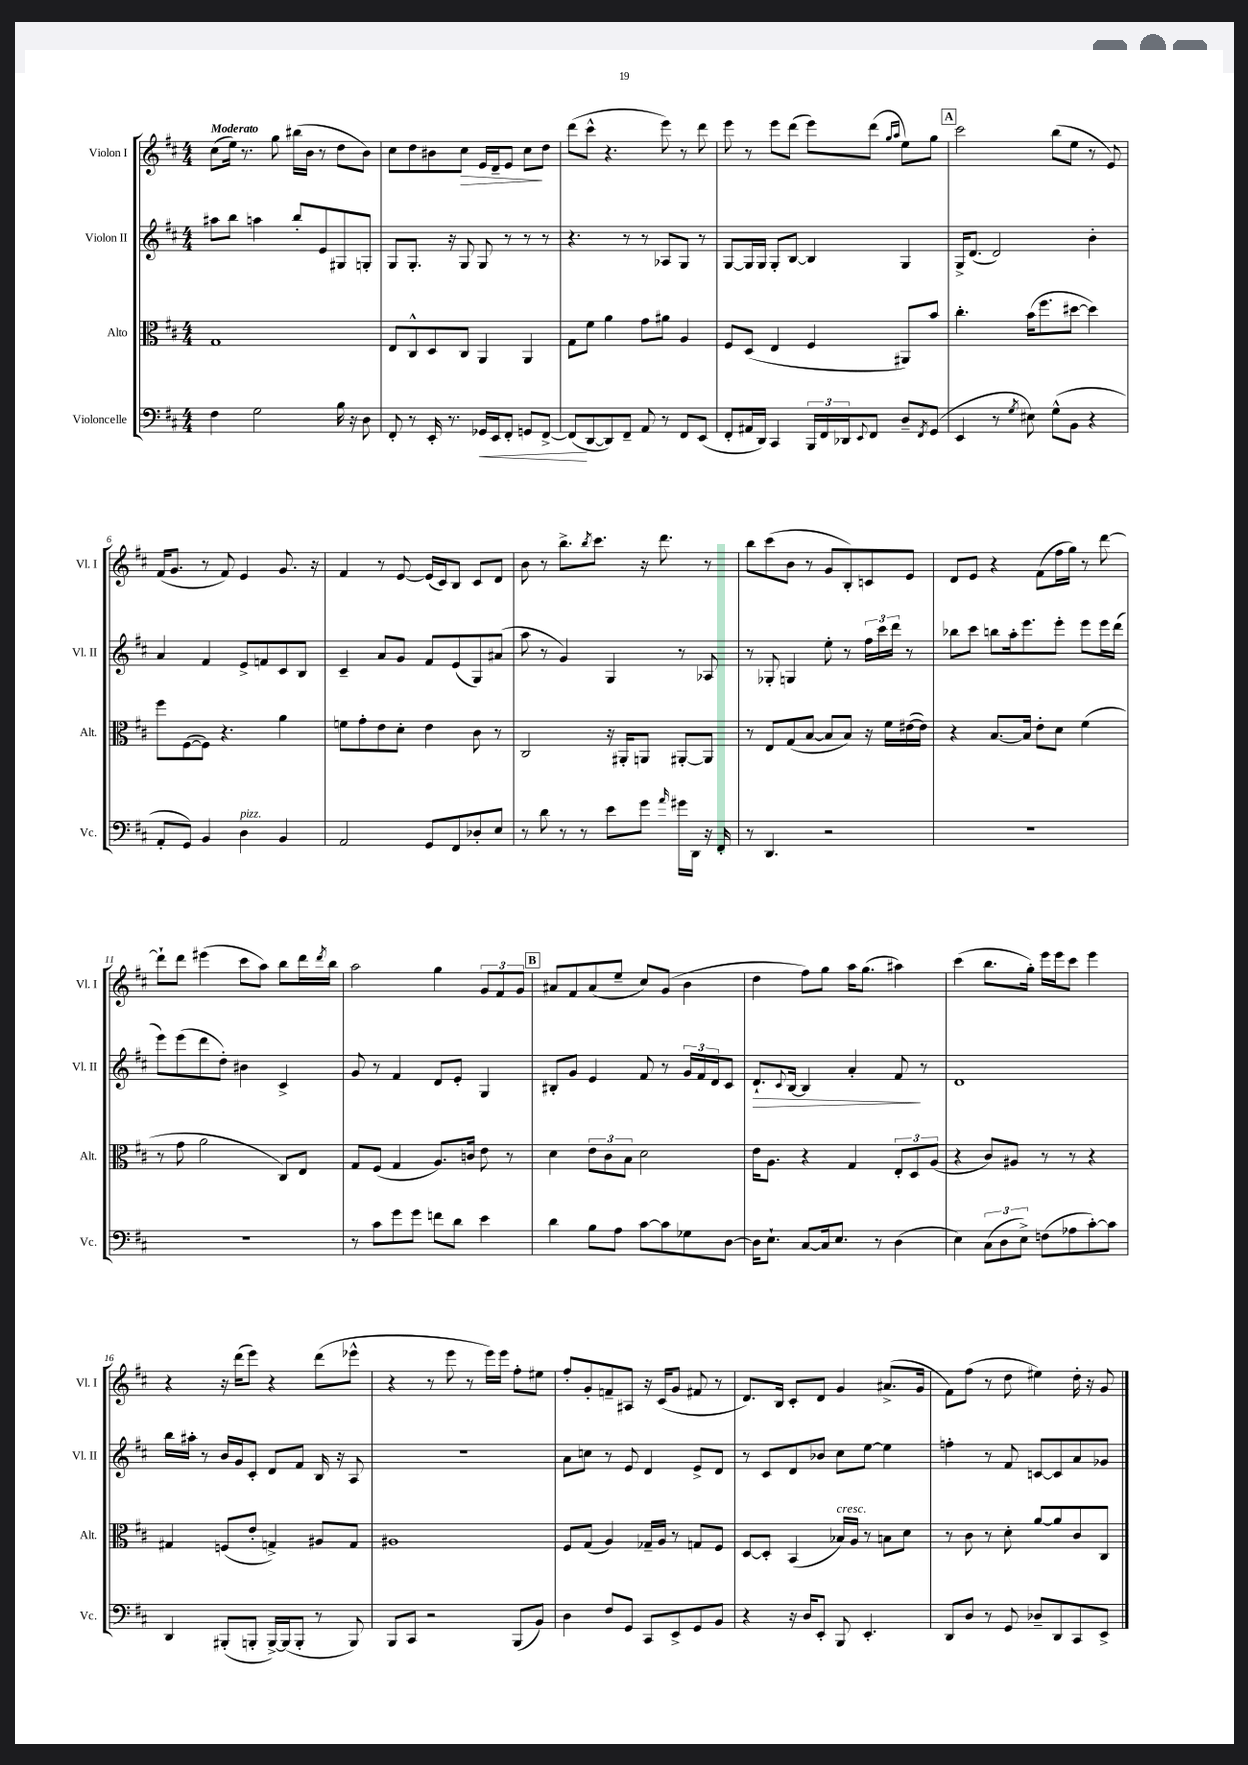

**kern	**dynam	**kern	**kern	**dynam	**kern	**dynam
*part4	*part4	*part3	*part2	*part2	*part1	*part1
*staff4	*staff4	*staff3	*staff2	*staff2	*staff1	*staff1
*I"Violoncelle	*	*I"Alto	*I"Violon II	*	*I"Violon I	*
*I'Vc.	*	*I'Alt.	*I'Vl. II	*	*I'Vl. I	*
*clefF4	*	*clefC3	*clefG2	*	*clefG2	*
*k[f#c#]	*	*k[f#c#]	*k[f#c#]	*	*k[f#c#]	*
*M4/4	*	*M4/4	*M4/4	*	*M4/4	*
=1	=1	=1	=1	=1	=1	=1
!	!	!	!	!	!LO:TX:a:B:t=Moderato	!
4F#\	.	1G	8aa#X\L	.	(8cc#\L	.
.	.	.	8bb\J	.	16ee\Jk)	.
.	.	.	.	.	8.r	.
2G\	.	.	4aan\	.	.	.
.	.	.	.	.	8gg\	.
.	.	.	8bb'/L	.	(16bb#X\LL	.
.	.	.	.	.	16b\JJ	.
.	.	.	8e/	.	8r	.
16B\	.	.	8G#X/	.	8dd\L	.
16r	.	.	.	.	.	.
8D\	.	.	8Gn'/J	.	8b\J)	.
=2	=2	=2	=2	=2	=2	=2
8FF#'/	.	8E/L	8G/L	.	8cc#\L	.
8r	.	8C#^^/	8.G'/J	.	8dd\	.
16EE'/	.	8D/	.	.	8b#X\	.
8.r	.	.	16r	.	.	.
!	!	!	!	!	!	!LO:HP:b
.	.	8C#/J	8G/	.	8cc#\J	>
!	!LO:HP:b	!	!	!	!	!
16GG-X/LL	<	4AA/	8G/	.	16e/LL	.
16EE/J	.	.	.	.	16d~/J	.
8FF#'/J	.	.	8r	.	8e/J	.
8GGn/L	.	4AA/	8r	.	8cc#\L	.
[8FF#^/J	.	.	8r	.	8dd\J	]
=3	=3	=3	=3	=3	=3	=3
(8FF#/L]	.	8G\L	4.r	.	(8ddd\L	.
[8DD/	[	8f#\J	.	.	8ccc#^^\J	.
8DD/])	.	4a\	.	.	4.r	.
8FF#~/J	.	.	8r	.	.	.
8AA/	.	8g\L	8r	.	.	.
8r	.	8a#X\J	8A-X/L	.	8eee\)	.
8FF#/L	.	4A/	8G/J	.	8r	.
(8EE/J	.	.	8r	.	8ddd\	.
=4	=4	=4	=4	=4	=4	=4
8FF#'/L	.	8F#/L	[8G/L	.	8eee\	.
16AA#X/L	.	(8D/J	16G/L]	.	8r	.
16DD/JJ)	.	.	16G/JJ	.	.	.
4CC#/	.	4E/	8G'/L	.	8eee\L	.
.	.	.	[8B/J	.	(8ddd\J	.
24BBB/LL	.	4F#/	4B/]	.	8eee\L)	.
24FF#/	.	.	.	.	.	.
24DD-X/J	.	.	.	.	.	.
8qqEE/	.	.	.	.	.	.
8FF#/J	.	.	.	.	(8ddd\J	.
.	.	.	.	.	16qqgg/LL	.
.	.	.	.	.	16qqaa/JJ	.
8D~/L	.	8AA#X/L)	4G/	.	8ee\L)	.
8qFF#/	.	.	.	.	.	.
(8GG/J	.	8b/J	.	.	8gg\J	.
!!LO:REH:place=s1:t=A
=5	=5	=5	=5	=5	=5	=5
4EE/	.	4.cc#'\	16G^/KL	.	2ccc#\	.
.	.	.	(8.d/J	.	.	.
8r	.	.	2d/)	.	.	.
8qG/	.	.	.	.	.	.
8E#X\)	.	(16b\KL	.	.	.	.
.	.	8.ff#\	.	.	.	.
(8G^^\L	.	.	.	.	(8bb\L	.
8BB\J	.	[8dd#X\J	.	.	8ee\J	.
4r	.	4dd#\])	4b'\	.	8r	.
.	.	.	.	.	8e/)	.
!!LO:LB:g=z
=6	=6	=6	=6	=6	=6	=6
8AA'/L	.	8ff#\L	4a/	.	(16f#/KL	.
.	.	.	.	.	8.g/J	.
8GG/J)	.	([8F#\	.	.	.	.
4BB/	.	8F#\J])	4f#/	.	8r	.
.	.	4.r	.	.	8f#/)	.
!LO:TX:a:i:t=pizz.	!	!	!	!	!	!
4D\	.	.	8e^/L	.	4e/	.
.	.	.	8fn/	.	.	.
4BB/	.	4a\	8c#/	.	8.g/	.
.	.	.	8B/J	.	.	.
.	.	.	.	.	16r	.
=7	=7	=7	=7	=7	=7	=7
2AA/	.	8fn\L	4c#~/	.	4f#/	.
.	.	8g'\	.	.	.	.
.	.	8e\	8a/L	.	8r	.
.	.	8d'\J	8g/J	.	[8e/	.
8GG/L	.	4e\	8f#/L	.	(16e/LL]	.
.	.	.	.	.	16c#/J)	.
8FF#/	.	.	(8e/	.	8B/J	.
8D-X'/	.	8c#\	8G/)	.	8c#/L	.
8E/J	.	8r	(8a#X/J	.	8d/J	.
=8	=8	=8	=8	=8	=8	=8
8r	.	2C#/	8aa\	.	8b\	.
8d\	.	.	8r	.	8r	.
8r	.	.	4g/)	.	8.bb^\L	.
8r	.	.	.	.	.	.
.	.	.	.	.	8qbb/	.
.	.	.	.	.	8.ccc#\J	.
8e\L	.	16r	4G/	.	.	.
.	.	16AA#X'/KL	.	.	.	.
8g\J	.	8AAn/J	.	.	16r	.
.	.	.	.	.	8.ddd\	.
16qqa/	.	.	.	.	.	.
16g#X\LL	.	[8AA#X'/L	8r	.	.	.
16DD\JJ	.	.	.	.	.	.
16r	.	8AA#/J]	8A-X/	.	8r	.
16FF#'/	.	.	.	.	.	.
=9	=9	=9	=9	=9	=9	=9
8r	.	8r	8r	.	8bb\L	.
4.DD/	.	8E/L	8G-X'/	.	(8ccc#\	.
.	.	(8G/	4Gn/	.	8b\J	.
.	.	[8B/J	.	.	8r	.
2r	.	8B/L]	8ee'\	.	8g/L	.
.	.	8B/J)	8r	.	8B'/)	.
.	.	16r	24ff#\LL	.	8cn/	.
.	.	.	24ccc#\	.	.	.
.	.	16f#\LL	.	.	.	.
.	.	.	24ddd\JJ	.	.	.
.	.	([16e#X\	8r	.	8e/J	.
.	.	16e#\JJ])	.	.	.	.
=10	=10	=10	=10	=10	=10	=10
1r	.	4r	8bb-X\L	.	8d/L	.
.	.	.	8ccc#\J	.	8e/J	.
.	.	[8.B/L	8bbn\L	.	4r	.
.	.	.	16aa'\k	.	.	.
.	.	16B/Jk]	8.eee\	.	.	.
.	.	8e'\L	.	.	(8f#\L	.
.	.	8d\J	8eee'\J	.	16ff#\L	.
.	.	.	.	.	16gg\JJ)	.
.	.	(4f#\	8eee\L	.	8r	.
.	.	.	16eee\L	.	[8ddd\	.
.	.	.	(16ddd\JJ	.	.	.
!!LO:LB:g=z
=11	=11	=11	=11	=11	=11	=11
1r	.	8r	8eee\L)	.	8ddd`\L]	.
.	.	8g\	(8eee\	.	8ddd\J	.
.	.	2a\	8ddd\	.	(4eee#X\	.
.	.	.	8dd'\J)	.	.	.
.	.	.	4b#X\	.	8ccc#\L	.
.	.	.	.	.	8aa\J)	.
.	.	8C#/L)	4c#^/	.	8bb\L	.
.	.	8E/J	.	.	16ddd\L	.
.	.	.	.	.	8qddd/	.
.	.	.	.	.	16bb\JJ	.
=12	=12	=12	=12	=12	=12	=12
8r	.	8G/L	8g/	.	2aa\	.
8c#\L	.	(8F#/J	8r	.	.	.
8g\	.	4G/	4f#/	.	.	.
8g\J	.	.	.	.	.	.
8fn\L	.	8.A/L)	8d/L	.	4gg\	.
8d\J	.	.	8e'/J	.	.	.
.	.	16cn/Jk	.	.	.	.
4e\	.	8e\	4G/	.	12g/L	.
.	.	.	.	.	12f#/	.
.	.	8r	.	.	.	.
.	.	.	.	.	12g/J	.
!!LO:REH:place=s1:t=B
=13	=13	=13	=13	=13	=13	=13
4d\	.	4d\	8B#X'/L	.	8a#X/L	.
.	.	.	8g/J	.	8f#/	.
8B\L	.	12e\L	4e/	.	(8a#/	.
.	.	12c#\	.	.	.	.
8A\J	.	.	.	.	8ee~/J	.
.	.	12B\J	.	.	.	.
[8c#\L	.	2d\	8f#/	.	8cc#/L)	.
8c#\]	.	.	8r	.	(8g/J	.
8G-X\	.	.	24g/LL	.	4b\	.
.	.	.	24f#/	.	.	.
.	.	.	24d/J	.	.	.
[8D\J	.	.	8c#/J	.	.	.
=14	=14	=14	=14	=14	=14	=14
!	!	!	!	!LO:HP:b	!	!
16D\KL]	.	16e\KL	8.d`/L	>	4dd\	.
8.E`\J	.	8.A\J	.	.	.	.
.	.	.	8qqc#/	.	.	.
.	.	.	[16B/Jk	.	.	.
[8C#/L	.	4r	4B/]	.	8ff#\L)	.
16C#/k]	.	.	.	.	8gg\J	.
8.E/J	.	.	.	.	.	.
.	.	4G/	4a'/	.	16aa\KL	.
.	.	.	.	.	(8.gg\J	.
8r	.	.	.	.	.	.
(4D\	.	12E'/L	8f#/	.	4aa#X\)	.
.	.	12D/	.	.	.	.
.	.	.	8r	]	.	.
.	.	(12A/J	.	.	.	.
=15	=15	=15	=15	=15	=15	=15
4E\)	.	4r	1d	.	(4ccc#\	.
(12C#\L	.	8c#/L)	.	.	8.bb\L	.
12D\	.	.	.	.	.	.
.	.	8A#X/J	.	.	.	.
12E^\J)	.	.	.	.	.	.
.	.	.	.	.	16gg'\Jk)	.
(8Fn\L	.	8r	.	.	16eee\LL	.
.	.	.	.	.	16eee\J	.
8A-X\	.	8r	.	.	8ccc#\J	.
[8c#'\)	.	4r	.	.	4eee\	.
8c#\J]	.	.	.	.	.	.
!!LO:LB:g=z
=16	=16	=16	=16	=16	=16	=16
4DD/	.	4G#X/	16bb\LL	.	4r	.
.	.	.	16aa#X'\JJ	.	.	.
.	.	.	8r	.	.	.
(8BBB#X'/L	.	(8Fn/L	16b/LL	.	16r	.
.	.	.	16g/J	.	(16ddd\KL	.
8BBBn'/J	.	8e'/J	8c#'/J	.	8eee\J)	.
[16BBB^/LL)	.	4Gn^/)	8d/L	.	4r	.
(16BBB/J]	.	.	.	.	.	.
8BBB'/J	.	.	8f#/J	.	.	.
8r	.	8A#X/L	16B/	.	(8ddd\L	.
.	.	.	16r	.	.	.
8BBB/)	.	8G/J	8A/	.	8eee-X^^\J	.
=17	=17	=17	=17	=17	=17	=17
8BBB/L	.	1A#X	1r	.	4r	.
8CC#/J	.	.	.	.	.	.
2r	.	.	.	.	8r	.
.	.	.	.	.	8eee\	.
.	.	.	.	.	8r	.
.	.	.	.	.	16eee\LL)	.
.	.	.	.	.	16eee\JJ	.
(8BBB/L	.	.	.	.	8ff#'\L	.
8BB/J)	.	.	.	.	8ee#X\J	.
=18	=18	=18	=18	=18	=18	=18
4D\	.	8F#/L	8a\L	.	8ff#'/L	.
.	.	(8G/J	8ccn\J	.	8g'/	.
8F#/L	.	4A/)	8r	.	8fn~/	.
8GG/J	.	.	8e/	.	8A#X/J	.
8CC#/L	.	16G-X~/LL	4d/	.	16r	.
.	.	16A/JJ	.	.	(16c#/KL	.
8EE^/	.	8r	.	.	8g/J	.
8GG/	.	8Gn/L	8e^/L	.	8f#X/	.
8BB/J	.	8F#/J	8d/J	.	8r	.
=19	=19	=19	=19	=19	=19	=19
4r	.	[8D/L	8r	.	8.d/L)	.
.	.	8D'/J]	8c#/L	.	.	.
.	.	.	.	.	16B/Jk	.
16r	.	(4BB/	8d/	.	8c#'/L	.
16D/KL	.	.	.	.	.	.
8EE'/J	.	.	8b-X/J	.	8d/J	.
!	!	!LO:TX:a:i:t=cresc.	!	!	!	!
8BBB/	.	16B-X/LL)	8cc#\L	.	4g/	.
.	.	16A/JJ	.	.	.	.
4.EE'/	.	8r	[8ee\J	.	.	.
.	.	8Bn\L	4ee\]	.	(8.a#X^/L	.
.	.	8d\J	.	.	.	.
.	.	.	.	.	16g/Jk	.
=20	=20	=20	=20	=20	=20	=20
8DD/L	.	8r	4ffn'\	.	8f#\L)	.
8D/J	.	8c#\	.	.	(8ff#\J	.
8r	.	8r	8r	.	8r	.
8GG/	.	8d'\	8f#/	.	8dd\	.
8D-X~/L	.	[8a/L	[8cn/L	.	4ee#X\)	.
8DD/	.	8a/]	8c/]	.	.	.
8CC#/	.	8c#/	8a/	.	16dd'\	.
.	.	.	.	.	16r	.
8EE^/J	.	8C#/J	8g-X/J	.	8g/	.
==	==	==	==	==	==	==
*-	*-	*-	*-	*-	*-	*-
